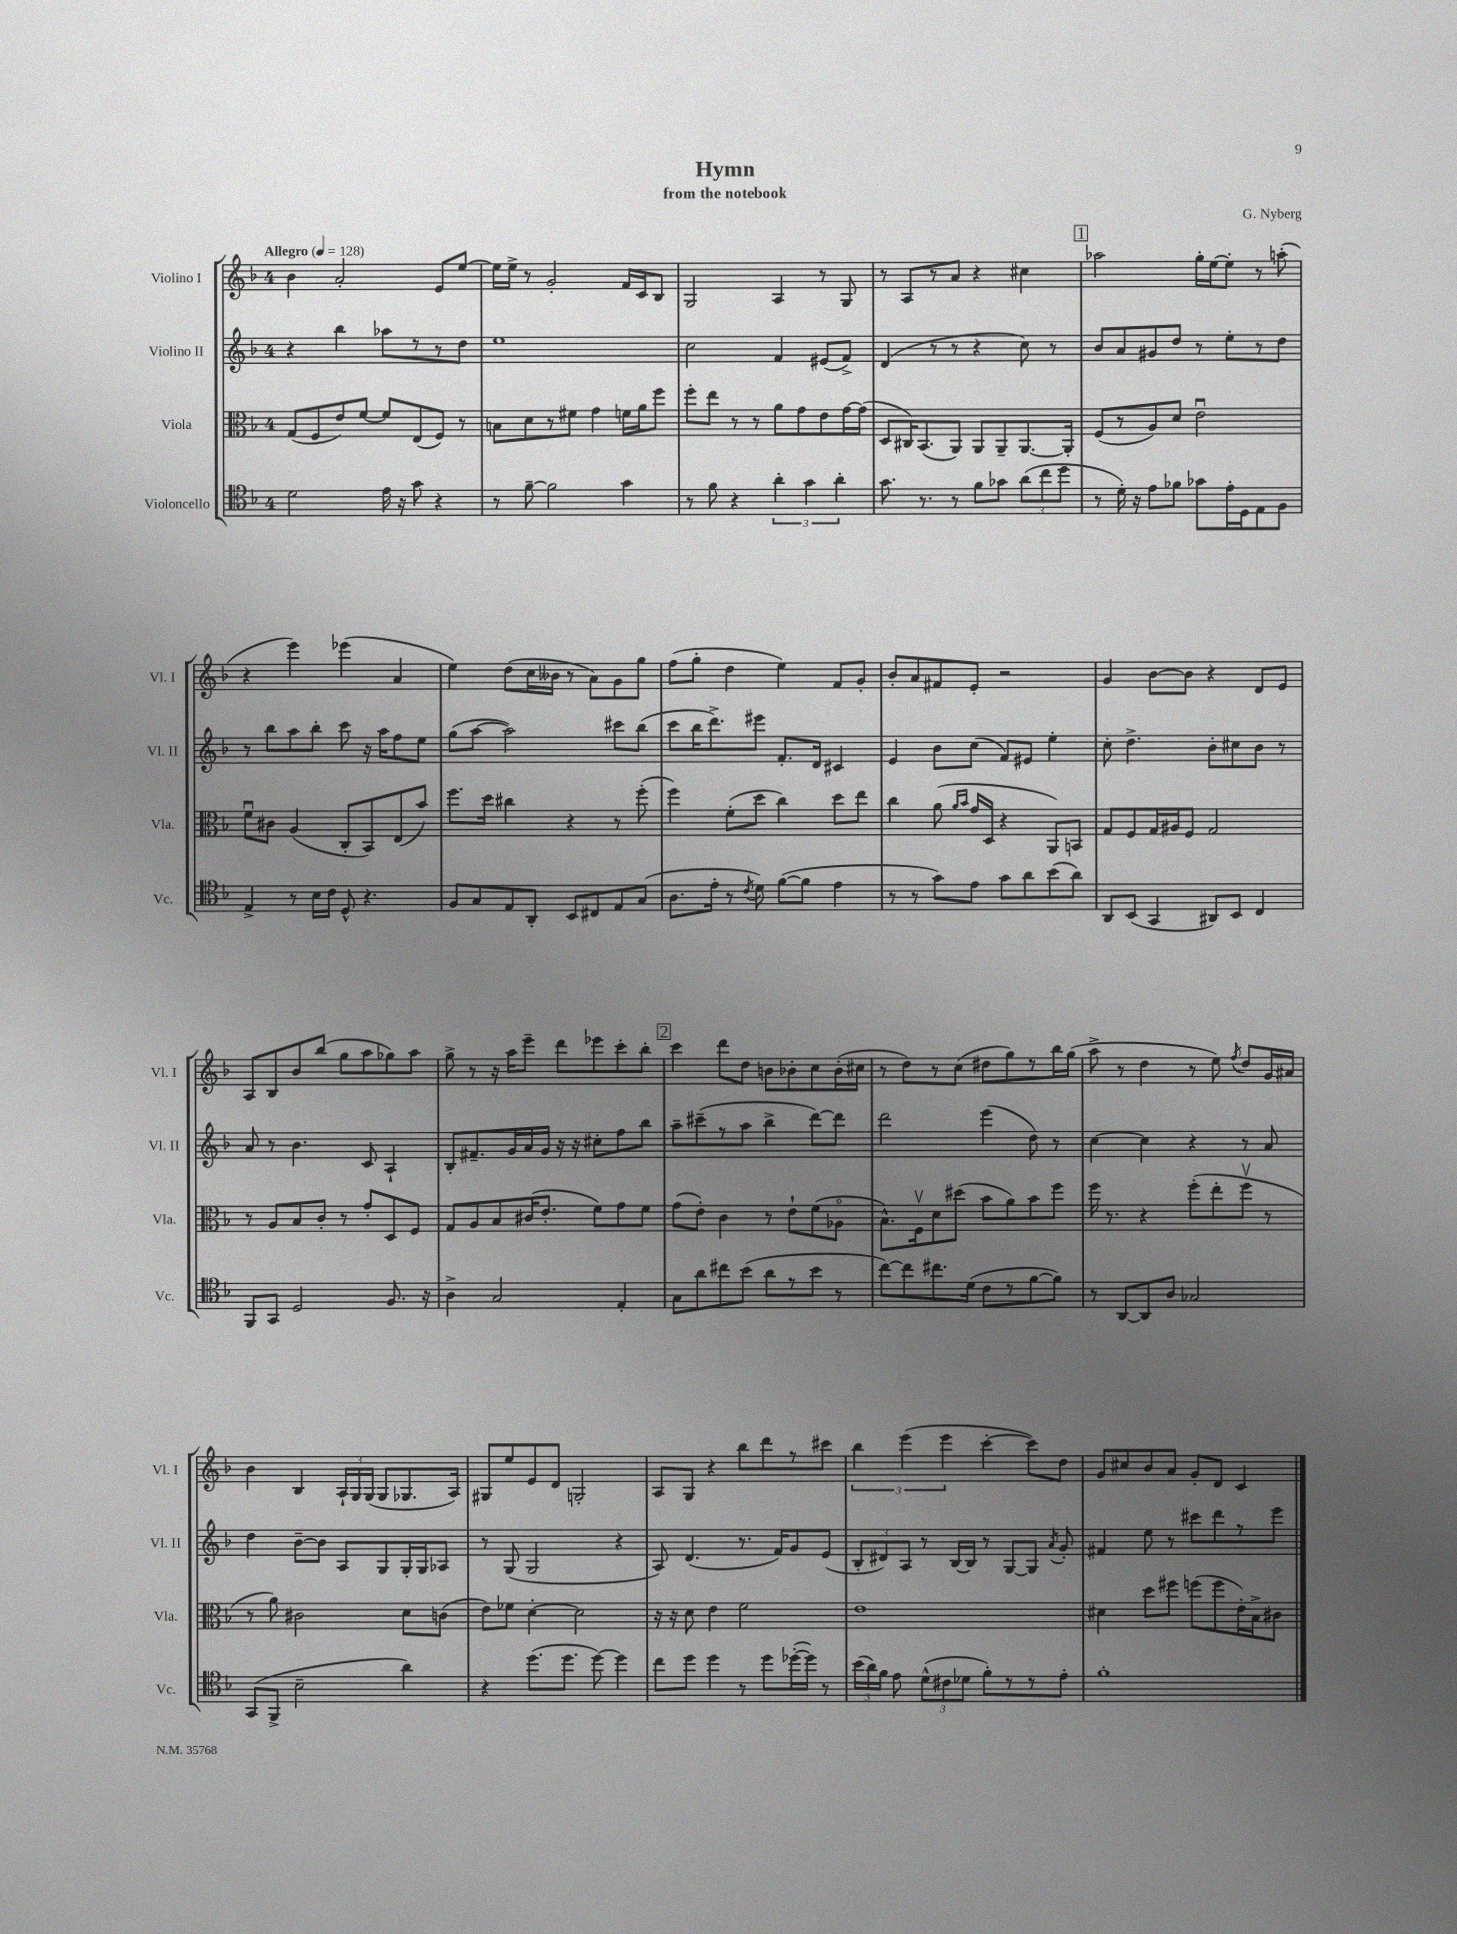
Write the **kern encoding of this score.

**kern	**kern	**kern	**kern
*staff4	*staff3	*staff2	*staff1
*clefC4	*clefC3	*clefG2	*clefG2
*k[b-]	*k[b-]	*k[b-]	*k[b-]
*M4/4	*M4/4	*M4/4	*M4/4
*MM128	*MM128	*MM128	*MM128
2d	(8G	4r	4b-
.	8F	.	.
.	8e)	4bb-	2a'
.	[8f	.	.
16e	8f]	8aa-	.
16r	.	.	.
8g	(8E	8r	.
4r	8F)	8r	8e
.	8r	8dd	[8ee
=	=	=	=
8r	8B	1ee	16ee]
.	.	.	16ee^
[8f~	8d	.	8r
2f]	8r	.	2g'
.	8f#	.	.
.	4g	.	.
4g	16f	.	16f
.	16a	.	16c
.	8ff	.	8B-
=	=	=	=
8r	8ff'	2cc	2G
8f	8ee	.	.
4r	8r	.	.
.	8r	.	.
6a'	8a	4f	4A
.	8g	.	.
6g	.	.	.
.	8e	(8e#	8r
6a'	.	.	.
.	[16g	8f^)	8G
.	(16g]	.	.
=	=	=	=
8.g	8D	(4d	8r
.	16C#)	.	8A
8.r	(8.BB-	.	.
.	.	8r	8r
8r	8AA)	8r	8a
8f	8AA	4r	4r
8g-	8AA~	.	.
(12a	[8.AA	8cc)	4cc#
12cc	.	.	.
.	.	8r	.
12dd	.	.	.
.	16AA']	.	.
=	=	=	=
8r	(8F	8b-	2aa-
16d')	8r	8a	.
16r	.	.	.
8e	8A)	8g#	.
8f-	8d	8dd	.
8g-	2eu	8r	16gg'
.	.	.	[16ee
16e'	.	8ee'	8ee']
16D	.	.	.
8E	.	8r	8r
8F	.	8dd	(8aa'
=	=	=	=
4E^	8fu	8r	4r
.	8c#	8bb-	.
8r	(4A	8aa	4eee)
16B-	.	8bb-'	.
16c	.	.	.
8D^^	8C'	8ccc	(4eee-
4.r	8BB-)	16r	.
.	.	16aa	.
.	(8E	8ff	4a
.	8b-)	8ee	.
=	=	=	=
8F	8.ff	(8gg	4ee)
8G	.	[8aa	.
.	16dd	.	.
8E	4cc#	2aa])	(8dd
8AA'	.	.	16cc
.	.	.	16b--
8BB-	4r	.	8r
8C#	.	.	8a)
8E	8r	8ccc#	8g
(8G	(8ff'	(8bb-	8gg
=	=	=	=
8.A	4ff)	8ccc	(8ff
.	.	16bb-	8gg'
16e'	.	8.ddd^)	.
8r	(8f'	.	4dd
8qc	.	.	.
8d)	8dd	8eee#	.
([8f	4cc)	8.f'	4ee)
8f]	.	.	.
.	.	16d	.
4e	8dd	4c#	8f
.	8ee	.	8g'
=	=	=	=
8r	4cc	4e	8b-'
8r	.	.	8a
8g)	(8a	8b-	8f#
.	16qqa	.	.
.	16qqb-	.	.
8e	16g	(8cc	8e'
.	16D	.	.
8g	4r	8f)	2r
8a	.	8e#	.
(8b-	8AA)	4ee'	.
8a)	8BB	.	.
=	=	=	=
8AA	8G	8cc'	4g
(8BB-	8F	4.dd^	.
4GG	16G	.	[8b-
.	16A#	.	.
.	8F	.	8b-]
8AA#)	2G	8b-'	4r
8BB-	.	8cc#	.
4C	.	8b-	8d
.	.	8r	8e
=	=	=	=
8FF	8r	8a	8A
8GG	8A	8r	8B-
2D	8B-	4.b-	8b-
.	8c'	.	(8bb-
.	8r	.	8gg
.	8g'	8c	8aa
8.F	8D	4A`	8gg-)
.	8F	.	8aa
16r	.	.	.
=	=	=	=
4A^	8G	8B-'	8gg^
.	8A	8.f#~	8r
2G	8B-	.	16r
.	.	16g	16aa
.	(16c#	16a	8eee~
.	8.e'	16g	.
.	.	16r	8ddd
.	.	16r	.
.	8f)	8cc#'	8eee-
4E'	8g	8ff	8ccc'
.	8f	8bb-	8bb-'
=	=	=	=
8G	(8g	8aa~	4ccc
8a	8e')	(8ccc#~	.
8cc#	4c	8r	8ddd
(8b-	.	8aa	8dd
8a	8r	4bb-^	8b
8r	8e`	.	8b-'
8b-	(8f	[8ddd)	8cc
8r	8A-o	8ddd]	(16b-'
.	.	.	16cc#
=	=	=	=
[8cc)	8.B-^^)	2ddd	8r
8cc]	.	.	8dd)
.	16Fv	.	.
8.cc#	8d	.	8r
.	(8dd#	.	(8cc
(16d	.	.	.
8c	8b-	(4eee	8dd#
8r	8a)	.	8gg)
[8f	8b-	8dd)	8r
8f])	8ff	8r	16bb-
.	.	.	(16gg
=	=	=	=
8r	16ff	[4cc	8aa^
.	8.r	.	.
[8AA	.	.	8r
8AA]	4r	4cc]	4dd
8A	.	.	.
2G-	(8ff'	4r	8r
.	8ee'	.	8ee)
.	.	.	8qff
.	8ffv	8r	8dd
.	8r	8a	16g
.	.	.	16a#
=	=	=	=
(8GG	8r	4dd	4b-
8FF^	8a)	.	.
2B-~	2c#	[8b-~	4B-
.	.	8b-]	.
.	.	8A	24A`
.	.	.	24G
.	.	.	(24G
.	.	8G	8G
4a)	8d	16G'	8.G-
.	.	16G	.
.	(8c	8A-	.
.	.	.	16A)
=	=	=	=
4r	8e)	8r	8G#
.	8f-	(8G	8ee
(8.dd	[4d'	2G	8e
.	.	.	8d
8.dd	.	.	.
.	2d]	.	2G'
[8dd)	.	.	.
4dd]	.	4r	.
=	=	=	=
8cc	16r	8A)	8A
.	16r	.	.
8dd	8d	(4.d	8G
4dd	4e	.	4r
8r	2f	8.r	8bb-
8dd	.	.	8ddd
.	.	16f)	.
([16dd-'	.	8g	8r
16dd-])	.	.	.
8r	.	(8e	8ccc#
=	=	=	=
(24b-	1e	12B-'	6bb-
24a)	.	.	.
24f	.	12d#)	.
8e	.	.	.
.	.	12A	(6eee
(12d^^	.	8r	.
12c#	.	.	6eee
.	.	[16B-	.
12d-	.	.	.
.	.	16B-]	.
8f')	.	8r	[4ccc'
8r	.	[8G	.
8r	.	8G]	8ccc])
.	.	8qa	.
8e'	.	8g'	8dd
=	=	=	=
1f'	4d#	4f#	8g
.	.	.	8cc#
.	8dd	8ee	8b-
.	8ff#	8r	8a
.	(8ff	8ccc#	8g'
.	8ff	8ddd	8d
.	16e')	8r	4c
.	16B-^	.	.
.	8c#	8eee	.
==	==	==	==
*-	*-	*-	*-
